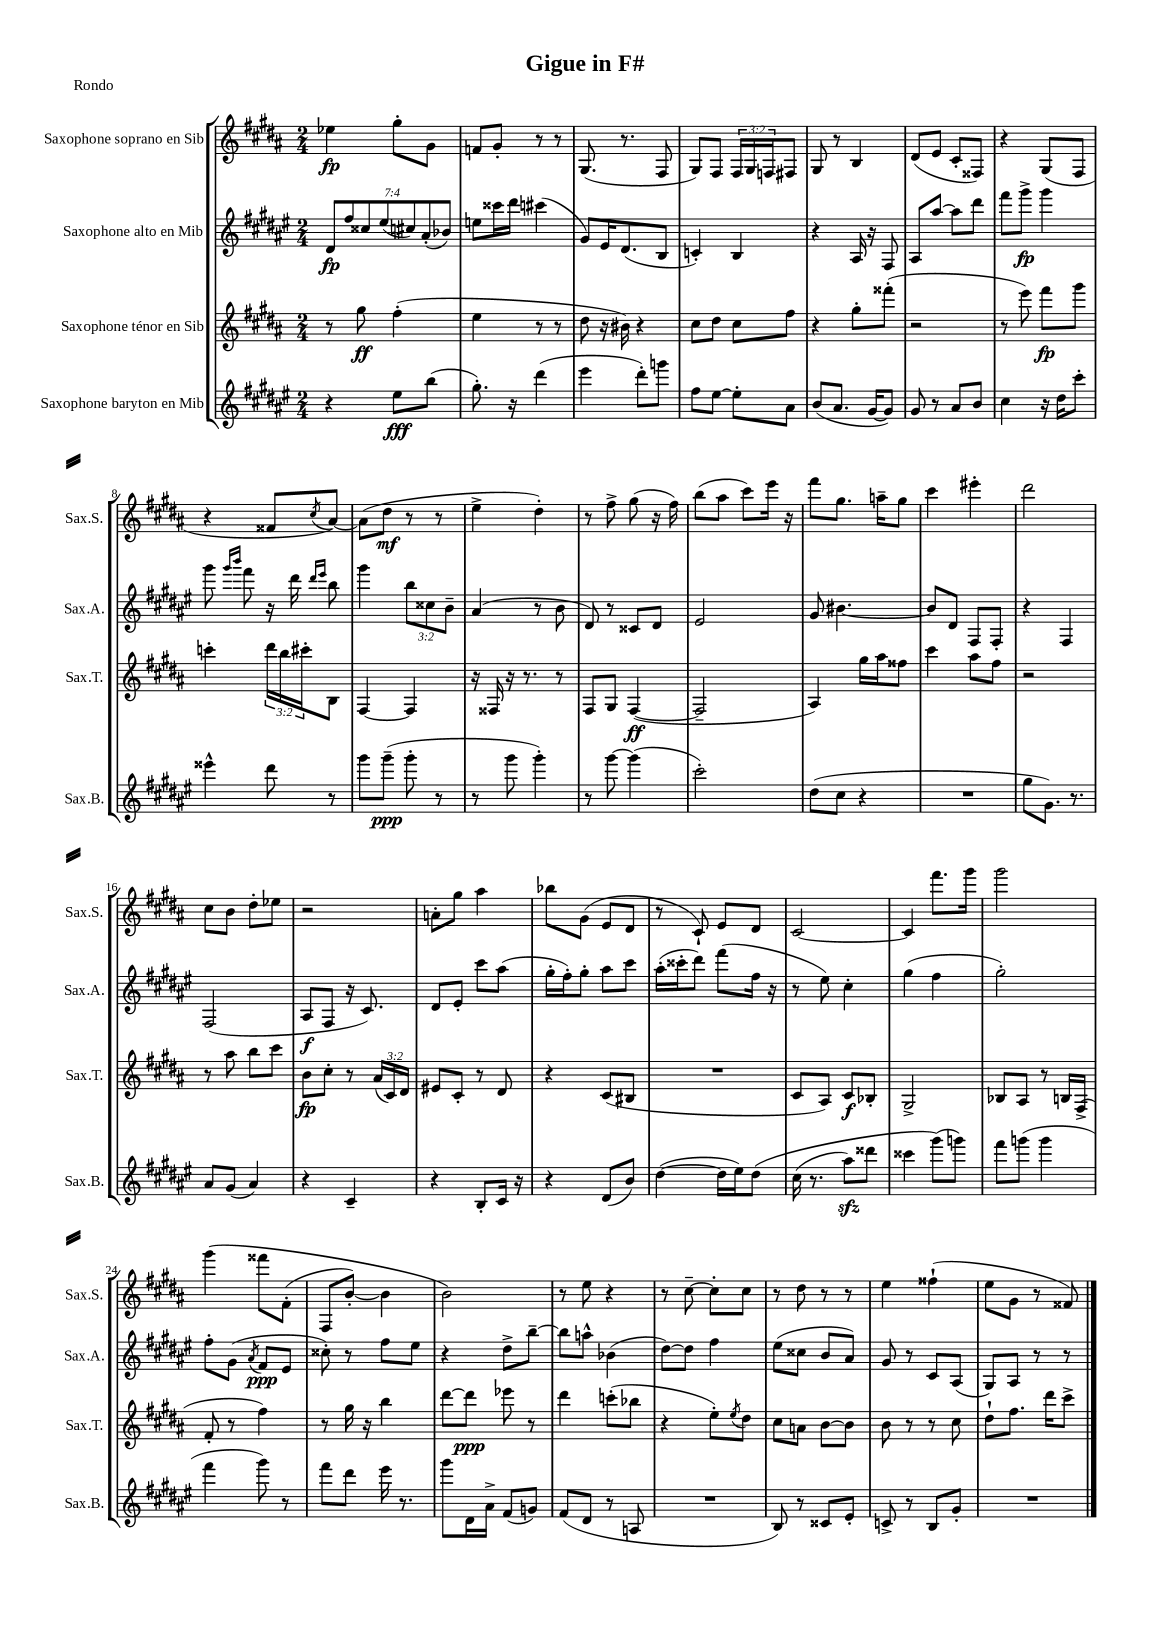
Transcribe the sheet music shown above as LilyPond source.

\header { title = "Gigue in F#" piece = "Rondo" }
<<
\new StaffGroup <<
\new Staff = "s0" \with { instrumentName = "Saxophone soprano en Sib" shortInstrumentName = "Sax.S." } {
    \clef treble \key b \major \numericTimeSignature \time 2/4 \override Staff.TupletNumber.text = #tuplet-number::calc-fraction-text
    ees''4\fp gis''8-. gis'8 |
    f'8 gis'8-. r8 r8 |
    gis8.( r8. fis8 |
    gis8) fis8 \tuplet 3/2 { fis16 gis16 f16 } fis8 |
    gis8 r8 b4 |
    dis'8( e'8 cis'8-. fisis8) |
    r4 gis8( fis8 |
    r4 fisis'8 \acciaccatura { cis''8 } ais'8~) |
    ais'8( dis''8\mf r8 r8 |
    e''4-> dis''4-.) |
    r8 fis''8-> gis''8( r16 fis''16) |
    b''8( ais''8 cis'''8) e'''16 r16 |
    fis'''8 gis''8. a''16-- gis''8 |
    cis'''4 eis'''4-. |
    dis'''2 |
    cis''8 b'8 dis''8-. ees''8 |
    r2 |
    a'8-. gis''8 ais''4 |
    bes''8 gis'8( e'8 dis'8 |
    r8 cis'8-!) e'8 dis'8 |
    cis'2~ |
    cis'4 fis'''8. gis'''16 |
    gis'''2 |
    gis'''4\( fisis'''8 fis'8-.( |
    fis8 b'8~-.) b'4 |
    b'2\) |
    r8 e''8 r4 |
    r8 cis''8~-- cis''8-. cis''8 |
    r8 dis''8 r8 r8 |
    e''4 fisis''4-!( |
    e''8 gis'8 r8 fisis'8) \bar "|." |
}
\new Staff = "s1" \with { instrumentName = "Saxophone alto en Mib" shortInstrumentName = "Sax.A." } {
    \clef treble \key fis \major \numericTimeSignature \time 2/4 \override Staff.TupletNumber.text = #tuplet-number::calc-fraction-text
    \tuplet 7/4 { dis'8\fp fis''8 cisis''8 eis''8( cis''8) ais'8-.( bes'8) } |
    e''8 cisis'''16 dis'''16 cis'''4( |
    gis'8) eis'16 dis'8.( b8 |
    c'4-.) b4 |
    r4 ais16 r16 fis8 |
    ais8 ais''8~ ais''8 dis'''8 |
    fis'''8 gis'''8->\fp gis'''4 |
    gis'''8 \grace { gis'''16 b'''16 } fis'''8 r16 dis'''16 \grace { dis'''16 eis'''16 } b''8 |
    gis'''4 \tuplet 3/2 { b''8 cisis''8 b'8-- } |
    ais'4( r8 b'8 |
    dis'8) r8 cisis'8 dis'8 |
    eis'2 |
    gis'8 bis'4.~ |
    bis'8 dis'8 fis8 fis8-. |
    r4 fis4 |
    fis2( |
    ais8\f fis8 r16 cis'8.) |
    dis'8 eis'8-. cis'''8 ais''8( |
    gis''16-. fis''16-.) gis''8-. ais''8 cis'''8 |
    ais''16-.( cisis'''16-. dis'''8) fis'''8( fis''16 r16 |
    r8 eis''8) cis''4-. |
    gis''4( fis''4 |
    gis''2-.) |
    fis''8-. gis'8( \acciaccatura { ais'8 } fis'8\ppp eis'8 |
    cisis''8-.) r8 fis''8 eis''8 |
    r4 dis''8-> b''8~-- |
    b''8 a''8-^ bes'4( |
    dis''8~) dis''8 fis''4 |
    eis''8( cisis''8 b'8 ais'8) |
    gis'8 r8 cis'8 ais8( |
    gis8) ais8 r8 r8 \bar "|." |
}
\new Staff = "s2" \with { instrumentName = "Saxophone ténor en Sib" shortInstrumentName = "Sax.T." } {
    \clef treble \key b \major \numericTimeSignature \time 2/4 \override Staff.TupletNumber.text = #tuplet-number::calc-fraction-text
    r8 gis''8\ff fis''4-.( |
    e''4 r8 r8 |
    dis''8 r16 bis'16) r4 |
    cis''8 dis''8 cis''8 fis''8 |
    r4 gis''8-. fisis'''8-.( |
    r2 |
    r8 e'''8) fis'''8\fp gis'''8 |
    c'''4-. \tuplet 3/2 { dis'''16 b''16 cis'''16-. } b8 |
    fis4~ fis4 |
    r16 fisis16 r16 r8. r8 |
    fis8 gis8 fis4~\ff( |
    fis2-- |
    ais4) gis''16 ais''16 fisis''8 |
    cis'''4 ais''8 fis''8 |
    r2 |
    r8 ais''8 b''8 cis'''8 |
    b'8\fp cis''8-. r8 \tuplet 3/2 { ais'16( cis'16) dis'16 } |
    eis'8 cis'8-. r8 dis'8 |
    r4 cis'8( bis8 |
    R2 |
    cis'8 ais8) cis'8\f bes8-. |
    gis2-> |
    bes8 ais8 r8 b16 fis16->( |
    fis'8-. r8 fis''4) |
    r8 gis''16 r16 b''4 |
    dis'''8~ dis'''8\ppp ees'''8 r8 |
    dis'''4 c'''8-.( bes''8 |
    r4 e''8-.) \acciaccatura { e''8 } dis''8 |
    cis''8 a'8 b'8~ b'8 |
    b'8 r8 r8 cis''8 |
    dis''8-! fis''8. dis'''16 cis'''8-> \bar "|." |
}
\new Staff = "s3" \with { instrumentName = "Saxophone baryton en Mib" shortInstrumentName = "Sax.B." } {
    \clef treble \key fis \major \numericTimeSignature \time 2/4
    r4 eis''8\fff b''8( |
    gis''8.-.) r16 dis'''4( |
    eis'''4 dis'''8-.) g'''8 |
    fis''8 eis''8~ eis''8-. ais'8 |
    b'8( ais'8. gis'16~ gis'8) |
    gis'8 r8 ais'8 b'8 |
    cis''4 r16 dis''16 cis'''8-. |
    eisis'''4-^ dis'''8 r8 |
    gis'''8 gis'''8--\ppp( gis'''8-. r8 |
    r8 gis'''8 gis'''4-.) |
    r8 gis'''8~ gis'''4( |
    cis'''2-.) |
    dis''8( cis''8 r4 |
    R2 |
    gis''8 gis'8.) r8. |
    ais'8 gis'8( ais'4) |
    r4 cis'4-- |
    r4 b8-. cis'16 r16 |
    r4 dis'8( b'8) |
    dis''4~( dis''16 eis''16) dis''8\( |
    cis''16( r8. ais''8\sfz) disis'''8 |
    cisis'''4 gis'''8(\) g'''8) |
    fis'''8 g'''8( g'''4 |
    fis'''4 gis'''8) r8 |
    fis'''8 dis'''8 eis'''16 r8. |
    gis'''8 dis'16 ais'16-> fis'8( g'8) |
    fis'8( dis'8 r8 a8 |
    R2 |
    b8) r8 cisis'8 eis'8-. |
    c'8-> r8 b8 gis'8-. |
    R2 \bar "|." |
}
>>
>>
